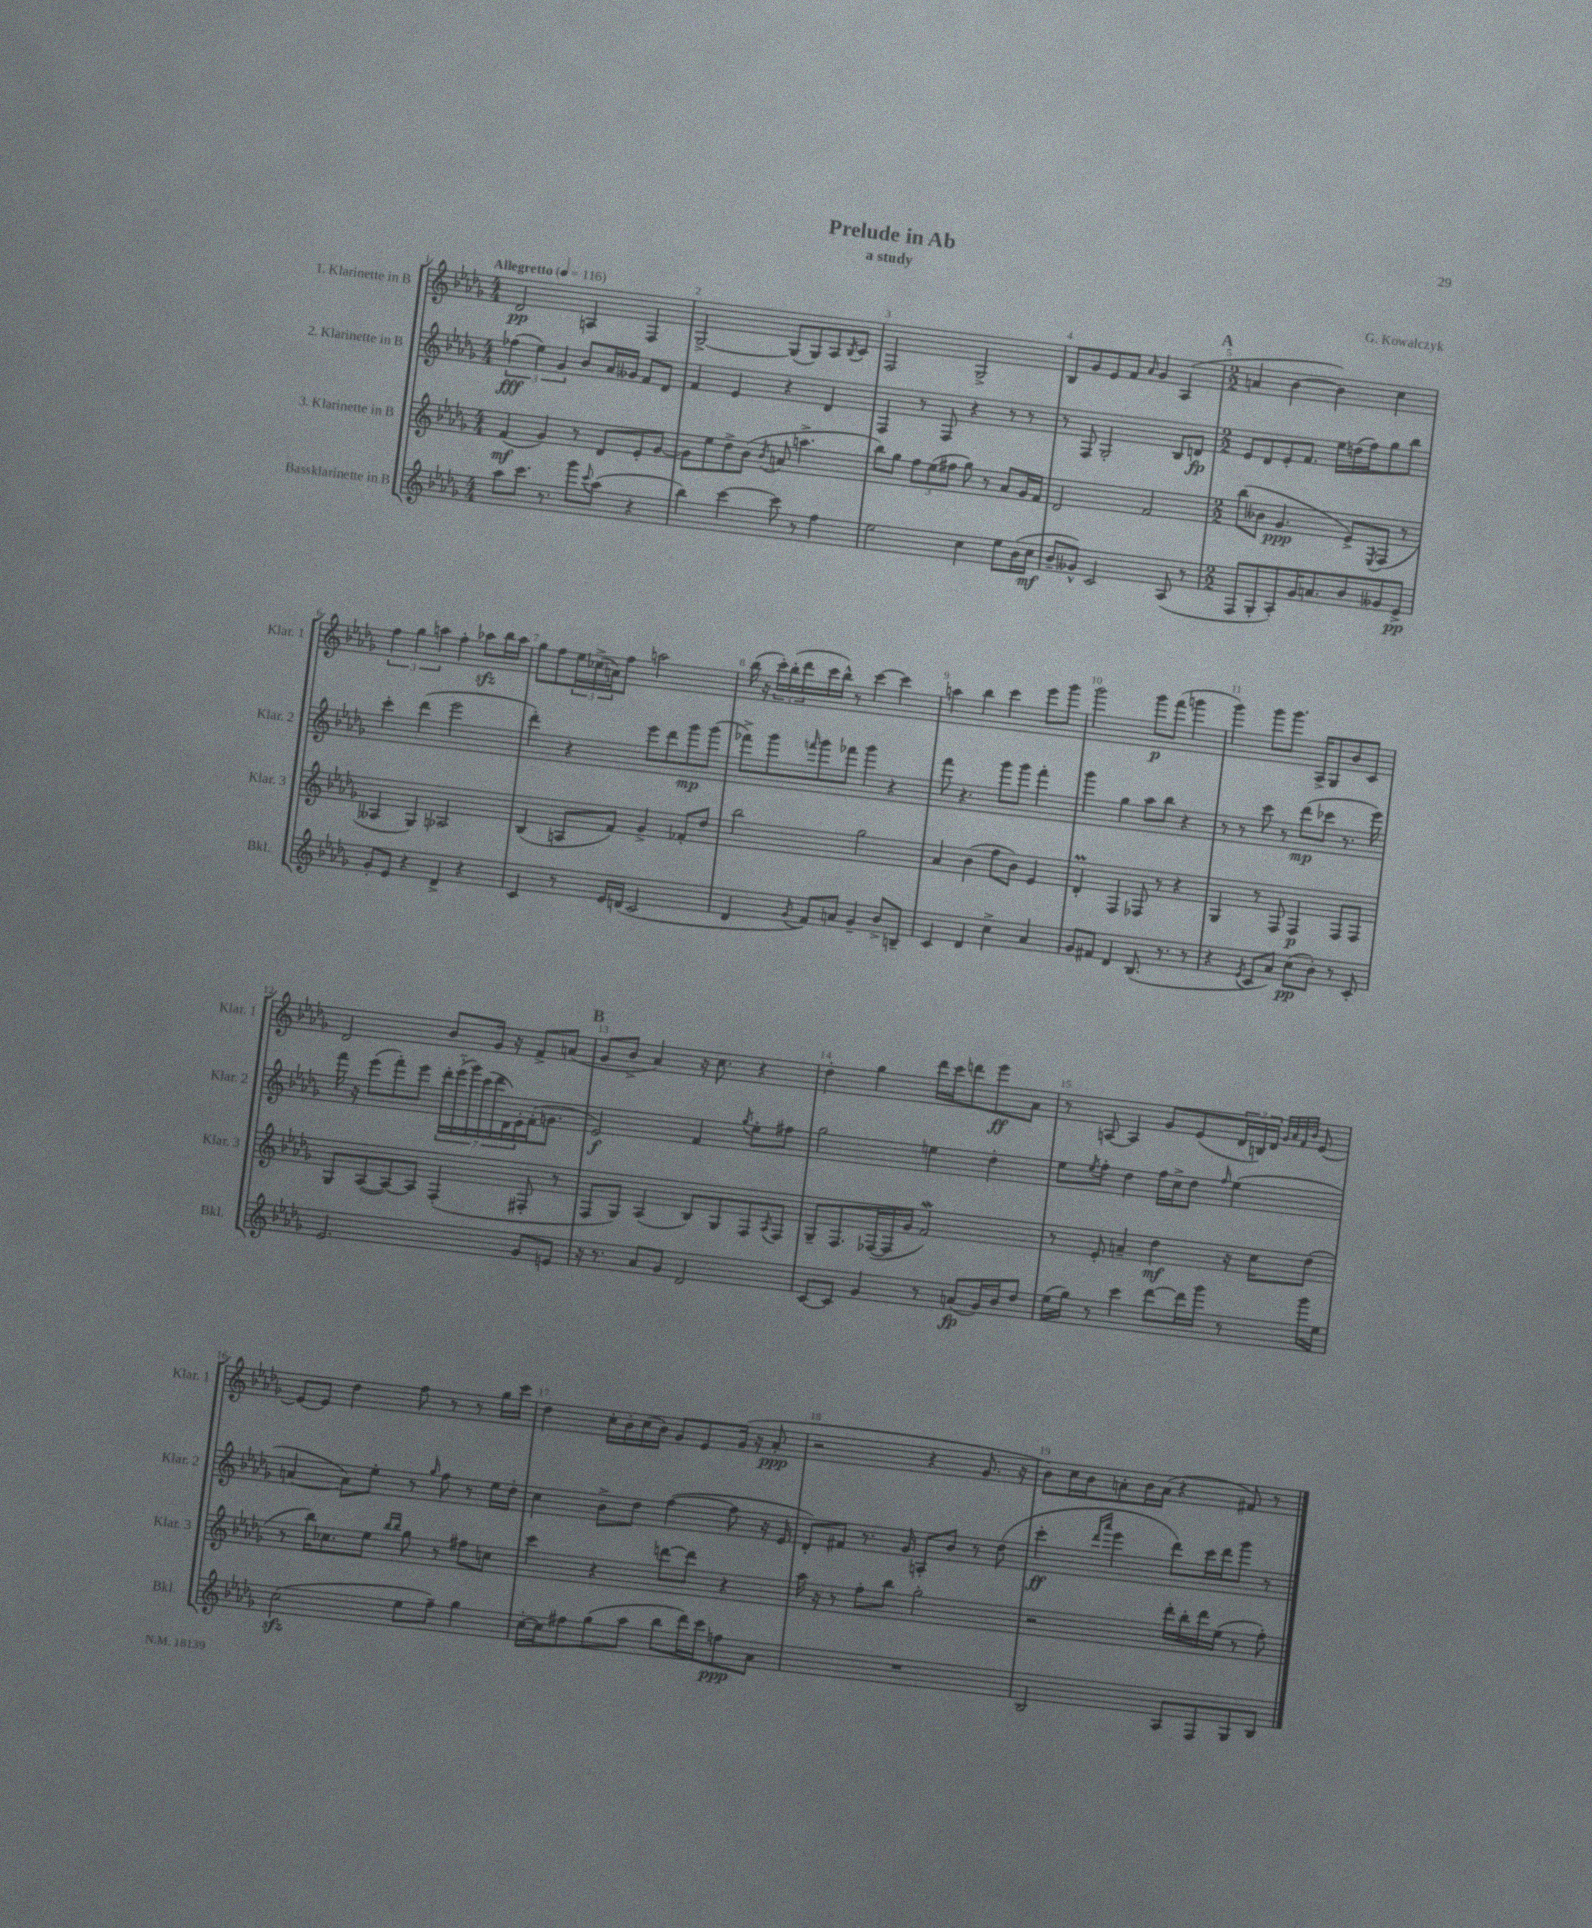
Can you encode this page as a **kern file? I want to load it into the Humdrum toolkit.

**kern	**kern	**kern	**kern
*staff4	*staff3	*staff2	*staff1
*clefG2	*clefG2	*clefG2	*clefG2
*k[b-e-a-d-g-]	*k[b-e-a-d-g-]	*k[b-e-a-d-g-]	*k[b-e-a-d-g-]
*M4/4	*M4/4	*M4/4	*M4/4
*MM116	*MM116	*MM116	*MM116
8aa-	(4f	(6ff-	2d-
8.ccc	.	.	.
.	.	6ee-)	.
.	4g-)	.	.
8.r	.	.	.
.	.	6g-	.
8ggg-	8r	8b-	4A
8qqccc	.	.	.
(8aa-	8d-	16a-	.
.	.	16g--	.
4r	8e-'	8f	4F
.	[8g-	8d-	.
=	=	=	=
4bb-)	8g-]	4f	[2G-^
.	8ee-	.	.
[4ccc	8dd-^	4e-	.
.	(8b-	.	.
.	8qb-	.	.
8ccc]	8a	4r	(8G-]
8r	4.aa^	.	8G-)
4ff	.	4d-	8A-
.	.	.	8qB-
.	.	.	8c
=	=	=	=
2ee-	8bb-)	4F	2F
.	8gg-	.	.
.	12ff	8r	.
.	(12ee-	.	.
.	.	8F	.
.	12ff#	.	.
4cc	8gg-)	4r	2G-^
.	8r	.	.
8ee-	8a-	8r	.
(16b-	16g-	8r	.
16cc	16f	.	.
=	=	=	=
8b-~	2d-	8r	8B-
8g--^^)	.	8F	8g-
2c	.	2G-'	8e-
.	.	.	8f
.	.	.	16qqa-
.	2f	.	4g-
(8A-	.	8B-	(4A-
8r	.	8d	.
=	=	=	=
*M2/2	*M2/2	*M2/2	*M2/2
8F	(8bb-	8e-	4a
8G-'	8b--	8d-	.
8A-')	4.g-	8e-'	[4b-
16g-	.	8.f	.
8.a	.	.	.
.	.	.	4b-])
.	.	16ee-	.
8b-	8e-^)	(16dd	.
.	.	16ff)	.
.	8qE-	.	.
8g--	(8F	8gg-	4cc
8e-^	8r	8bb-	.
=	=	=	=
8g-'	4A--	4ccc'	6ff
8e-	.	.	.
.	.	.	6gg-
4r	4G-)	(4ddd-	.
.	.	.	6aa
4d-^	2A-	2eee-	4ff'
4r	.	.	8aa-
.	.	.	16bb-
.	.	.	16aa-
=	=	=	=
4c	(4B-	4ddd-')	8gg-
.	.	.	8ff
8r	8A	4r	24ee-
.	.	.	(24cc-^
.	.	.	24a)
16e-	8f)	.	8ff
(16d	.	.	.
2c	4g-^	8eee-	2aa
.	.	8ddd-	.
.	8f-'	8ggg-	.
.	8dd-	(8ggg-	.
=	=	=	=
4d-	2bb-	8fff-^)	(16bb-
.	.	.	16r
.	.	8ggg-	24ccc')
.	.	.	(24bb-'
.	.	.	24ddd-
8qg-	.	16qqfff	.
8f)	.	8ggg-	16ccc
.	.	.	16bb-^^)
8a	.	8fff-	8r
4g-~	2gg-	4ggg-	[4ccc
8b-^	.	4r	4ccc]
8B~	.	.	.
=	=	=	=
4c	4a-	8fff	4aa
.	.	4.r	.
4d-	(4b-	.	4bb-
4cc^	8ff	8ggg-	4ccc
.	8b-)	8ggg-	.
4a-	4e-	4fff'	8eee-
.	.	.	8ggg-
=	=	=	=
8g-	4d-'	4ggg-	2ggg-
8f#	.	.	.
4d-	4F	4gg-	.
(8.B-	8F-	8aa-	8ggg-
.	8r	8bb-	(8fff
8.r	.	.	.
.	4r	4r	4ggg
8r	.	.	.
=	=	=	=
4r	4G-	8r	4ggg-)
.	.	8r	.
8qe-	.	.	.
8c	8r	8ccc	8ggg-
8a-)	8F	8r	8.ggg-
(8cc	4F	(8ddd-	.
.	.	.	16A-^
8b-')	.	8ccc-	8G-
8r	8F	8.r	8b-
8c'	8F	.	8c
.	.	16eee-)	.
=	=	=	=
2.e-	8G-	16fff	2d-
.	.	16r	.
.	([8A-	(8eee-	.
.	8A-_)	8fff')	.
.	8A-]	8eee-	.
.	(4F'	28ddd-'	8b-
.	.	(28eee-'~	.
.	.	28ggg-)	.
.	.	(28ccc	.
.	.	.	16g-
.	.	28ddd-	.
.	.	28d-)	.
.	.	.	16r
.	.	28e-'	.
8g-	8F#'	(16f'	8f^
.	.	8.g	.
8e	8r	.	(8a
=	=	=	=
16r	8F	2e-)	8g-
8.r	.	.	.
.	8G-)	.	8b-^
8a-	(4A-	.	4a-)
8g-	.	.	.
2d-	8B-)	4f	16r
.	.	.	8.cc
.	8G-	.	.
.	.	8qgg-	.
.	8F	8ee-'	4r
.	8qA-	.	.
.	8F	8ff#	.
=	=	=	=
[8c	8G-~	2gg-	4dd-'
8c]	8.F	.	.
4g-	.	.	4gg-
.	([16F-	.	.
.	16F-]	.	.
.	16g-	.	.
8r	2f)	4ee	16ddd-
.	.	.	16ccc
(8a	.	.	8ddd
16g-)	.	4dd-'	8eee-
16b-	.	.	.
8dd-	.	.	8a-
=	=	=	=
(16ee-	8r	8ee-	8r
16gg-)	.	.	.
.	.	8qee-	.
8r	8e-'	8ff'	[8A
4ccc	4a~	4dd-	4A]
[8ddd-	4dd-	16ff	8g-
.	.	16cc^	.
16ddd-]	.	8dd-	(8e-
16ggg-	.	.	.
.	.	16qqff	.
8r	16r	(4ee-	24d-
.	.	.	24B)
.	16cc	.	.
.	.	.	24d-
.	.	.	32qqg-
.	.	.	32qqa-
.	.	.	32qqf
.	.	.	32qqb-
16ggg-	(8dd-	.	[8e-
16ee-	.	.	.
=	=	=	=
(2cc	8r	[4a	8e-_
.	16bb-)	.	8e-]
.	8.cc-	.	.
.	.	8a])	4dd-
.	8ee-	8ee-'	.
.	16qqbb-	.	.
.	16qqbb-	.	.
8ee-	8gg-	8r	8ff
.	.	16qqgg-	.
8ff~)	8r	8ff	8r
4gg-	8ff#	8r	8r
.	8cc	16ee-	16gg-
.	.	16dd-'	16ccc
=	=	=	=
[16cc'	4ccc	4cc	4dd-
16cc]	.	.	.
8ff#	.	.	.
(8gg-	4r	8b-^	16cc'
.	.	.	16b-'
8aa-	.	8dd-	(16cc
.	.	.	16b-)
8bb-	[8ddd	([4ff	8g-
16ddd-)	8ddd]	.	8e-
16ccc	.	.	.
8ff	4r	8ff]	(16g-
.	.	.	16r
8a-	.	16r	8a-'
.	.	16e-	.
=	=	=	=
1r	16aa-	8d-')	2r
.	16r	.	.
.	8r	8f#	.
.	8ff'	8.r	.
.	8bb-	.	.
.	.	16g-	.
.	2gg-'	8A'	4r
.	.	8b-	.
.	.	8r	8.g-
.	.	(8dd-	.
.	.	.	16r
=	=	=	=
2B-	2r	4ccc'	8b-)
.	.	.	16cc
.	.	.	16b-
.	.	16qqddd-	.
.	.	16qqaaa-	.
.	.	4eee-	8a'
.	.	.	16b-
.	.	.	(16a
8A-	16ddd-'	8ddd-)	4r
.	16bb-'	.	.
8F	16ddd-	16ccc	.
.	(16ee-	16ddd-	.
8G-	8r	8ggg-	8f#)
8B-	8ff')	8r	8r
==	==	==	==
*-	*-	*-	*-
